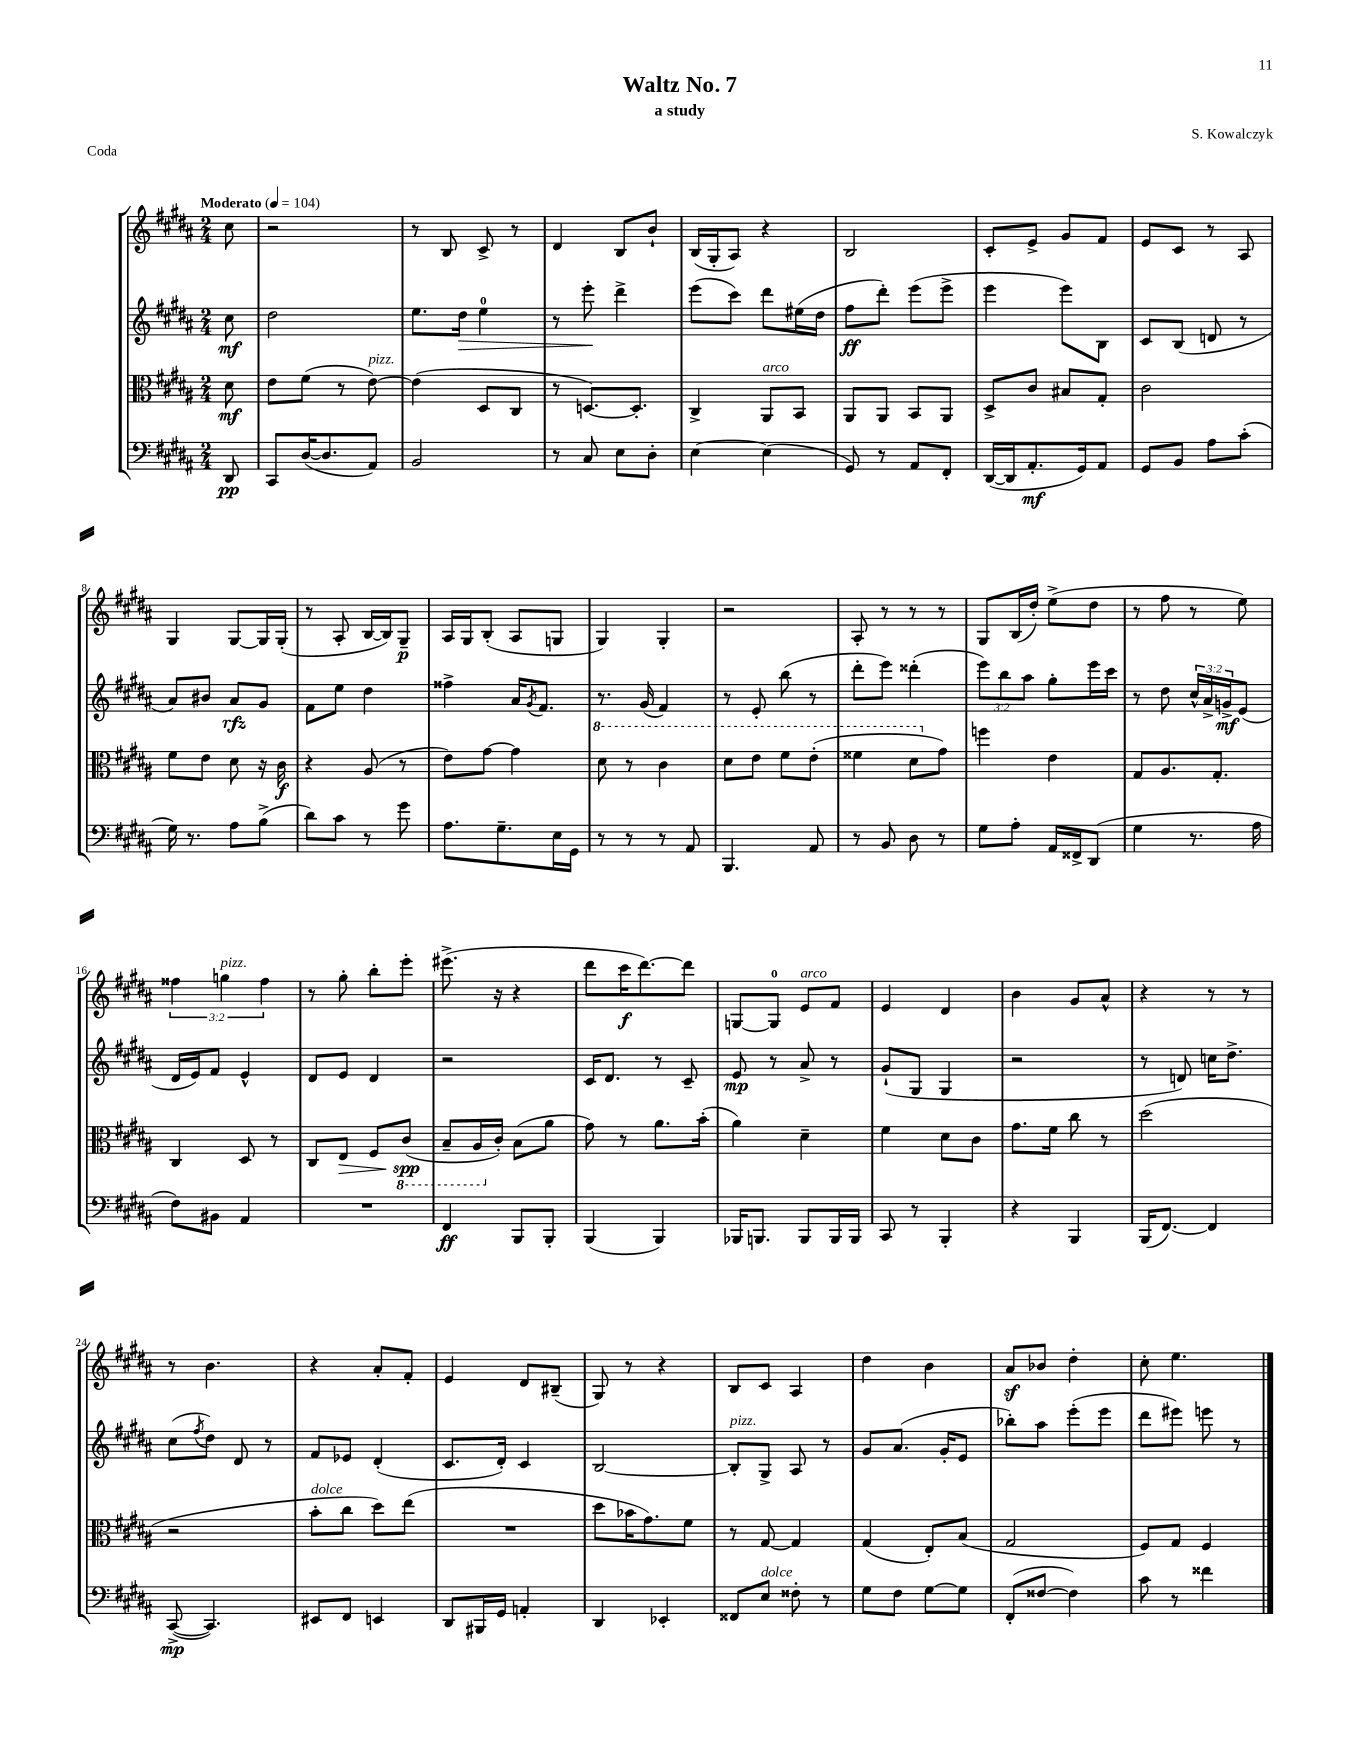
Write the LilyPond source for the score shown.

\header { title = "Waltz No. 7" composer = "S. Kowalczyk" subtitle = "a study" piece = "Coda" }
<<
\new StaffGroup <<
\new Staff = "s0" {
    \clef treble \key b \major \numericTimeSignature \time 2/4 \override Staff.TupletNumber.text = #tuplet-number::calc-fraction-text \partial 8 \tempo "Moderato" 4 = 104
    cis''8 |
    r2 |
    r8 b8 cis'8-> r8 |
    dis'4 b8 b'8-! |
    b16( gis16-. ais8) r4 |
    b2 |
    cis'8-. e'8-> gis'8 fis'8 |
    e'8 cis'8 r8 ais8 |
    gis4 gis8~ gis16 gis16-.( |
    r8 ais8-. b16~ b16) gis8--\p |
    ais16 gis16 b8-.( ais8 g8 |
    gis4) gis4-. |
    r2 |
    ais8-. r8 r8 r8 |
    gis8 b16( dis''16-.) e''8->( dis''8 |
    r8 fis''8 r8 e''8) |
    \tuplet 3/2 { fisis''4 g''4^\markup { \italic "pizz." } fisis''4 } |
    r8 gis''8-. b''8-. e'''8-. |
    eis'''8.->( r16 r4 |
    dis'''8 cis'''16\f dis'''8.~) dis'''8 |
    g8~ g8-0 e'8^\markup { \italic "arco" } fis'8 |
    e'4 dis'4 |
    b'4 gis'8 ais'8-^ |
    r4 r8 r8 |
    r8 b'4. |
    r4 ais'8-. fis'8-. |
    e'4 dis'8 bis8--( |
    gis8) r8 r4 |
    b8 cis'8 ais4 |
    dis''4 b'4 |
    ais'8\sf bes'8 dis''4-. |
    cis''8-. e''4. \bar "|." |
}
\new Staff = "s1" {
    \clef treble \key b \major \numericTimeSignature \time 2/4 \override Staff.TupletNumber.text = #tuplet-number::calc-fraction-text \partial 8
    cis''8\mf |
    dis''2 |
    e''8. dis''16\> e''4-0 |
    r8 e'''8-.\! dis'''4-> |
    e'''8( cis'''8) dis'''8 eis''16( dis''16 |
    fis''8\ff dis'''8-.) e'''8( e'''8-> |
    e'''4 e'''8) b8 |
    cis'8 b8( d'8 r8 |
    ais'8) bis'8 ais'8\rfz gis'8 |
    fis'8 e''8 dis''4 |
    fisis''4-> ais'16 \acciaccatura { gis'8 } fis'8. |
    r8. gis'16( fis'4) |
    r8 e'8-. b''8( r8 |
    dis'''8-. e'''8) disis'''4-.( |
    \tuplet 3/2 { e'''8) b''8 ais''8 } gis''8-. e'''16 cis'''16 |
    r8 dis''8 \tuplet 3/2 { cis''16-^ ais'16-> g'16->\mf } e'8( |
    dis'16 e'16) fis'8 e'4-^ |
    dis'8 e'8 dis'4 |
    r2 |
    cis'16 dis'8. r8 cis'8-- |
    e'8\mp r8 ais'8-> r8 |
    gis'8-!( gis8 gis4 |
    r2 |
    r8 d'8) c''16 dis''8.-> |
    cis''8( \acciaccatura { fis''8 } dis''8) dis'8 r8 |
    fis'8 ees'8 dis'4-.( |
    cis'8. dis'16-.) cis'4 |
    b2~ |
    b8-.^\markup { \italic "pizz." } gis8-> ais8 r8 |
    gis'8 ais'8.( gis'16-. e'8 |
    bes''8-.) ais''8 e'''8-.( e'''8 |
    dis'''8 eis'''8) e'''8 r8 \bar "|." |
}
\new Staff = "s2" {
    \clef alto \key b \major \numericTimeSignature \time 2/4 \partial 8
    dis'8\mf |
    e'8 fis'8( r8 e'8~^\markup { \italic "pizz." }) |
    e'4( dis8 cis8 |
    r8 d8.~) d8.-. |
    cis4-> ais,8^\markup { \italic "arco" } b,8 |
    ais,8 ais,8 b,8 ais,8 |
    dis8-> cis'8 bis8 gis8-. |
    cis'2 |
    fis'8 e'8 dis'8 r16 cis'16\f |
    r4 ais8( r8 |
    e'8) gis'8~ gis'4 |
    \ottava #1 dis''8 r8 cis''4 |
    dis''8 e''8 fis''8 e''8-.( |
    fisis''4 dis''8 \ottava #0 gis'8) |
    f''4 e'4 |
    gis8 ais8. gis8.-. |
    cis4 dis8 r8 |
    cis8 e8\> fis8 \ottava #-1 cis8\spp\!( |
    b,8-- ais,16 \ottava #0 cis'16-.) b8( ais'8 |
    gis'8) r8 ais'8. b'16-.( |
    ais'4) dis'4-- |
    fis'4 dis'8 cis'8 |
    gis'8. fis'16 cis''8 r8 |
    dis''2( |
    r2 |
    b'8-.^\markup { \italic "dolce" } cis''8 dis''8) e''8( |
    R2 |
    dis''8 bes'16 gis'8.) fis'8 |
    r8 gis8~ gis4 |
    gis4( e8-.) b8( |
    gis2 |
    fis8) gis8 fis4 \bar "|." |
}
\new Staff = "s3" {
    \clef bass \key b \major \numericTimeSignature \time 2/4 \partial 8
    dis,8\pp |
    cis,8 dis16~( dis8. ais,8) |
    b,2 |
    r8 cis8 e8 dis8-. |
    e4~ e4( |
    gis,8) r8 ais,8 fis,8-. |
    dis,16~( dis,16 ais,8.-.\mf gis,16) ais,8 |
    gis,8 b,8 ais8 cis'8-.( |
    gis16) r8. ais8 b8->( |
    dis'8) cis'8 r8 gis'8 |
    ais8. gis8.-- e16 gis,16 |
    r8 r8 r8 ais,8 |
    b,,4. ais,8 |
    r8 b,8 dis8 r8 |
    gis8 ais8-. ais,16 fisis,16-> dis,8( |
    gis4 r8. ais16 |
    fis8) bis,8 ais,4 |
    R2 |
    fis,4\ff b,,8 b,,8-. |
    b,,4( b,,4) |
    bes,,16 b,,8. b,,8 b,,16 b,,16 |
    cis,8 r8 b,,4-. |
    r4 b,,4 |
    b,,16( fis,8.~) fis,4 |
    cis,8~->\mp( cis,4.) |
    eis,8 fis,8 e,4 |
    dis,8 bis,,16 gis,16 a,4-. |
    dis,4 ees,4-. |
    fisis,8 e8^\markup { \italic "dolce" } fisis8-. r8 |
    gis8 fis8 gis8~ gis8 |
    fis,8-.( fisis8~ fisis4) |
    cis'8 r8 fisis'4 \bar "|." |
}
>>
>>
